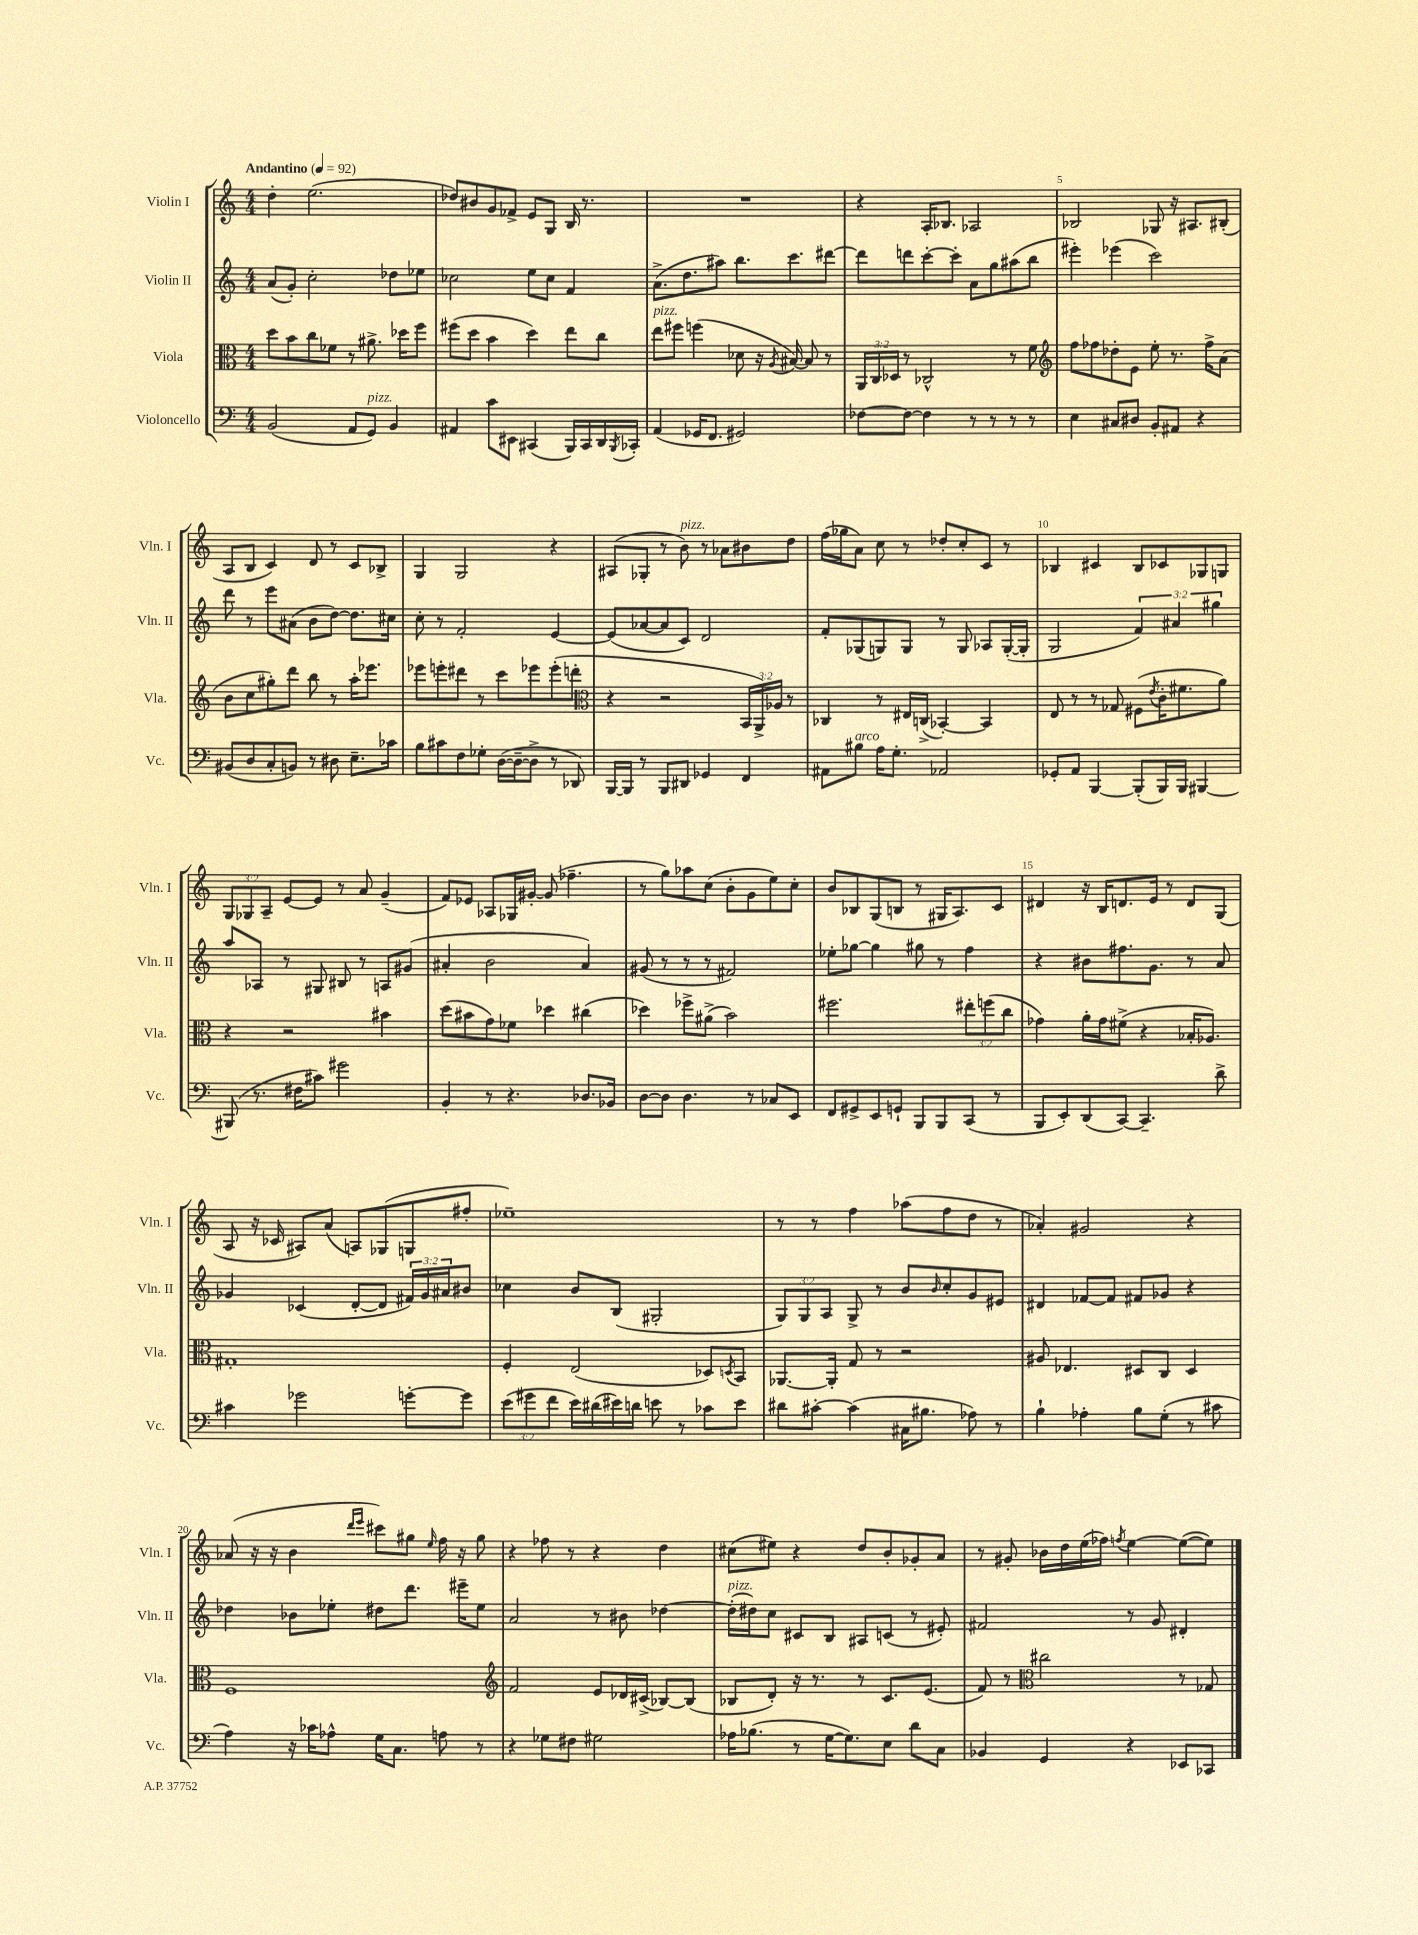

**kern	**kern	**kern	**kern
*staff4	*staff3	*staff2	*staff1
*clefF4	*clefC3	*clefG2	*clefG2
*k[]	*k[]	*k[]	*k[]
*M4/4	*M4/4	*M4/4	*M4/4
*MM92	*MM92	*MM92	*MM92
(2BB/	8dd\L	(8a/L	4dd'\
.	8b\	8g'/J)	.
.	8cc\	2cc'\	(2.ee\
.	8f-\J	.	.
8AA/L	8r	.	.
8GG/J)	8.a#^\	.	.
4BB/	.	8dd-\L	.
.	16dd-\LK	.	.
.	8ff\J	8ee-\J	.
=	=	=	=
4AA#/	(8ff#\L	2cc-\	8dd-/L)
.	8dd\J	.	8b#/
8c\L	4b\	.	8g/
8EE#\J	.	.	8f-^/J
(4CC#/	4dd\)	8ee\L	8e/L
.	.	8cc-\J	8G/J
16BBB/LL)	8ee\L	4f/	16B/
16CC#/	.	.	8.r
16DD/	8cc\J	.	.
8qBBB/	.	.	.
16CC-'/JJ	.	.	.
=	=	=	=
(4AA/	8ee\L	(8.a^\L	1r
.	8ff#\J	.	.
.	.	8.dd\	.
16GG-/LK	(4ff\	.	.
8.FF/J	.	.	.
.	.	8aa#\J)	.
2GG#/)	8d-\	8.bb\L	.
.	16r	.	.
.	8qA/	.	.
.	[16B#/)	8.ccc\	.
.	8B#/]	.	.
.	8r	[8ddd#\J	.
=	=	=	=
[8F-\L	24AA/LL	8ddd#\]L	4r
.	24C/	.	.
.	24D-/JJ	.	.
8F-\_J	8r	8ddd\	.
4F-\]	2C-^^/	[8ccc'\	16A'/LK
.	.	.	8.B-/J
.	.	8ccc'\]J	.
8r	.	8a\L	2A-/
8r	.	8gg\	.
8r	8r	(8aa#\	.
8r	8f\	8bb\J	.
=	=	=	=
*	*clefG2	*	*
4E\	8ff\L	4eee#'\)	2B-/
.	8ff-\	.	.
8C#/L	8dd-'\	(4eee-\	.
8D#/J	8e\J	.	.
8BB'/L	8ee'\	2ccc\)	8G-/
8AA#/J	8.r	.	16r
.	.	.	8.A#/L
4r	.	.	.
.	16ff-^\LK	.	.
.	(8a\J	.	(8B#'/J
=	=	=	=
(8BB#/L	8b\L	8ddd\	8A/L
8D/	8cc\	8r	8B/J
8C'/	8gg#'\)	8eee\L	4c/)
8BB/J)	8ddd\J	(8a#\J	.
8r	8bb\	8b\L	8d/
8D#\	8r	[8dd\J)	8r
8.E~\L	16aa'\LK	8.dd\]L	8c/L
.	8.eee-\J	.	.
.	.	.	8B-^/J
16c-\Jk	.	16cc#\Jk	.
=	=	=	=
8B\L	8eee-\L	8cc'\	4G/
8c#\	8eee'\	8r	.
8F\	8ddd#\J	2f'/	2G/
8G-'\J	8r	.	.
([16D\LL	8ccc\L	.	.
16D~\_J	.	.	.
8D^\]J	8eee-\	.	.
8r	(8eee-'\	[4e/	4r
8DD-/)	8ddd'\J	.	.
=	=	=	=
*	*clefC3	*	*
[16BBB/LL	4r	(8e/]L	(8A#/L
16BBB/]JJ	.	.	.
8r	.	[8a-/	8G-'/J
8BBB/L	2r	8a-/]	8r
8DD#/J	.	8c/J)	8b\)
4GG-/	.	2d/	8r
.	.	.	8a-\L
4FF/	24BB/LL	.	8b#\
.	24AA^/)	.	.
.	24A-/JJ	.	.
.	8r	.	8dd\J
=	=	=	=
8AA#\L	4C-/	8f'/L	(16ff\LL
.	.	.	16gg-\J
8B#\J	.	(8G-/	8a\J)
16A\LK	8r	8G/)	8cc\
8.G'\J	.	.	.
.	16E#/LL	8G/J	8r
.	(16C^/JJ	.	.
2AA-/	[4BB-'/)	8r	8dd-'/L
.	.	8G/	8cc'/
.	4BB-/]	8A-/L	8c/J
.	.	([16G'/L	8r
.	.	16G'/]JJ	.
=	=	=	=
8GG-'/L	8E/	2G/	4B-/
8AA/J	8r	.	.
[4BBB/	8r	.	4c#/
.	8G-/	.	.
(8BBB'/]L	(8F#\L	6f/)	8B-/L
.	8qe/	.	.
16BBB/L)	16c'\K	.	8c-/
.	.	6a#/	.
16BBB/JJ	8.f#\	.	.
[4BBB#/	.	.	8G-/
.	.	6gg#\	.
.	8a\J)	.	8G/J
=	=	=	=
(8BBB#/]	4r	8aa/L	12G/L
.	.	.	12G-/
8.r	.	8A-/J	.
.	.	.	12A~/J
.	2r	8r	[8e/L
16F#\LK	.	.	.
8c#\J)	.	8G#/	8e/]J
2g#\	.	8B#/	8r
.	.	8r	8a/
.	4b#\	8A/L	(4g~/
.	.	(8g#/J	.
=	=	=	=
4BB'/	(8dd\L	4a#'/	8f/L)
.	8b#\	.	8e-/J
8r	8g\)	2b\	8A-/L
4.r	8f-\J	.	16G-/L
.	.	.	[16g#'/JJ
.	4dd-\	.	(8g#/]
.	.	.	4.ff-~\
8.D-/L	(4cc#\	4a#/)	.
16BB-/Jk	.	.	.
=	=	=	=
[8D\L	4dd-\)	(8g#/	8r
8D\]J	.	8r	8gg\L)
4.D\	8ff-^\L	8r	8aa-\
.	(8a#^\J	8r	(8cc\J
.	2b\)	2f#/)	8b'\L
8r	.	.	8g\
8C-/L	.	.	8ee\)
8EE/J	.	.	8cc'\J
=	=	=	=
8FF/L	2.ff#\	8ee-'\L	8b/L
8GG#^/	.	[8gg-\J	8B-/
8EE/	.	4gg-\]	(8G/
8GG`/J	.	.	8B/J
8BBB/L	.	8gg#\	8r
8BBB/	.	8r	16G#/LK
.	.	.	8.A/)
(8CC/J	12ee#'\L	4ff\	.
.	(12ff\	.	.
8r	.	.	8c/J
.	12cc\J	.	.
=	=	=	=
8BBB/L	4g-\)	4r	4d#/
8EE'/)	.	.	.
(8DD/	16a'\LL	8b#\L	16r
.	16g-\J	.	16B/LK
[8CC/J)	(8f#^\J	8.ff#\	8.d/
4.CC~/]	4r	.	.
.	.	8.g\J	16e/Jk
.	.	.	8r
.	16B-'/LK	8r	8d/L
.	8.A-/J)	.	.
8d^\	.	8a/	(8G/J
=	=	=	=
4c#\	1G#'	4g-/	8A/
.	.	.	16r
.	.	.	16c-/
2g-\	.	(4c-/	8A#/L)
.	.	.	(8a/J
.	.	[8d'/L	8A/L)
.	.	8d/]J	(8G-/
[8g'\L	.	24f#/LL)	8G/
.	.	24g-/	.
.	.	24a#/J	.
8g\]J	.	8b#/J	8ff#'/J
=	=	=	=
(12e\L	4F'/	4cc-\	1ee-~)
12g#\	.	.	.
12f\J	.	.	.
16e\LL)	(2E/	8b/L	.
(16d#\	.	.	.
16e#\)	.	(8B/J	.
16d\JJ	.	.	.
8e\	.	2G#'/	.
8r	.	.	.
8c-\L	8D-/L)	.	.
.	8qD/	.	.
8e\J	8BB/J	.	.
=	=	=	=
8d#\L	[8.AA-/L	12G/L)	8r
.	.	12G/	.
[8c#'\J	.	.	8r
.	.	12A/J	.
.	16AA-'/]Jk	.	.
(4c#\]	8G/	8G^/	4ff\
.	8r	8r	.
16C#\LK	2r	8b/L	(8aa-\L
8.B#\J	.	.	.
.	.	16qqb/	.
.	.	8cc'/	8ff\
8A-\)	.	8g/	8dd\J
8r	.	8e#/J	8r
=	=	=	=
4B`\	8A#/	4d#/	4a-'/)
.	4.E-/	.	.
4A-'\	.	[8f-/L	2g#/
.	.	8f-/]J	.
8B\L	8D#/L	8f#/L	.
(8G'\J	8C/J	8g-/J	.
8r	4D#/	4r	4r
8c#\	.	.	.
=	=	=	=
4A\)	1F	4dd-\	(8a-/
.	.	.	16r
.	.	.	16r
16r	.	8b-\L	4b\
16c-\LK	.	.	.
8A-^^\J	.	8ee-'\J	.
.	.	.	16qqddd/LL
.	.	.	16qqeee/JJ
16G\LK	.	8dd#\L	8ccc#\L)
8.C\J	.	.	.
.	.	8.ddd\J	8gg#\J
.	.	.	16qqee/
8A\	.	.	16ff\
.	.	16eee#~\LK	16r
8r	.	8ee-\J	8gg#\
=	=	=	=
*	*clefG2	*	*
4r	2f/	2a/	4r
8G-\L	.	.	8ff-\
8F#\J	.	.	8r
2G#\	8e/L	8r	4r
.	16d-/L	8b#\	.
.	(16c#^/JJ	.	.
.	[8B-/L)	[4dd-\	4dd\
.	(8B-/]J	.	.
=	=	=	=
16A-\LK	8B-/L	(16dd-'\]LL	(8cc#\L
(8.B-\J	.	16dd#\J)	.
.	8d'/J)	8cc\J	8ee#\J)
8r	16r	8c#/L	4r
.	8.r	.	.
[16G\LK	.	8B/J	.
8.G\])	.	.	.
.	8r	8A#/L	8dd/L
8E\J	8.c/L	(8c/J	8b'/
8d\L	.	8r	8g-'/
.	(8.e/J	.	.
8C\J	.	8e#'/)	8a/J
=	=	=	=
4BB-/	8f/)	2f#/	8r
.	8r	.	8g#'/
*	*clefC3	*	*
4GG/	2cc#\	.	16b-\LL
.	.	.	16dd\
.	.	.	(16ee\
.	.	.	16ff-\JJ)
.	.	.	8qff/
4r	.	8r	[4ee\
.	.	8g/	.
8EE-/L	8r	4d#'/	(8ee\_L
8CC-/J	8G-/	.	8ee\]J)
==	==	==	==
*-	*-	*-	*-
